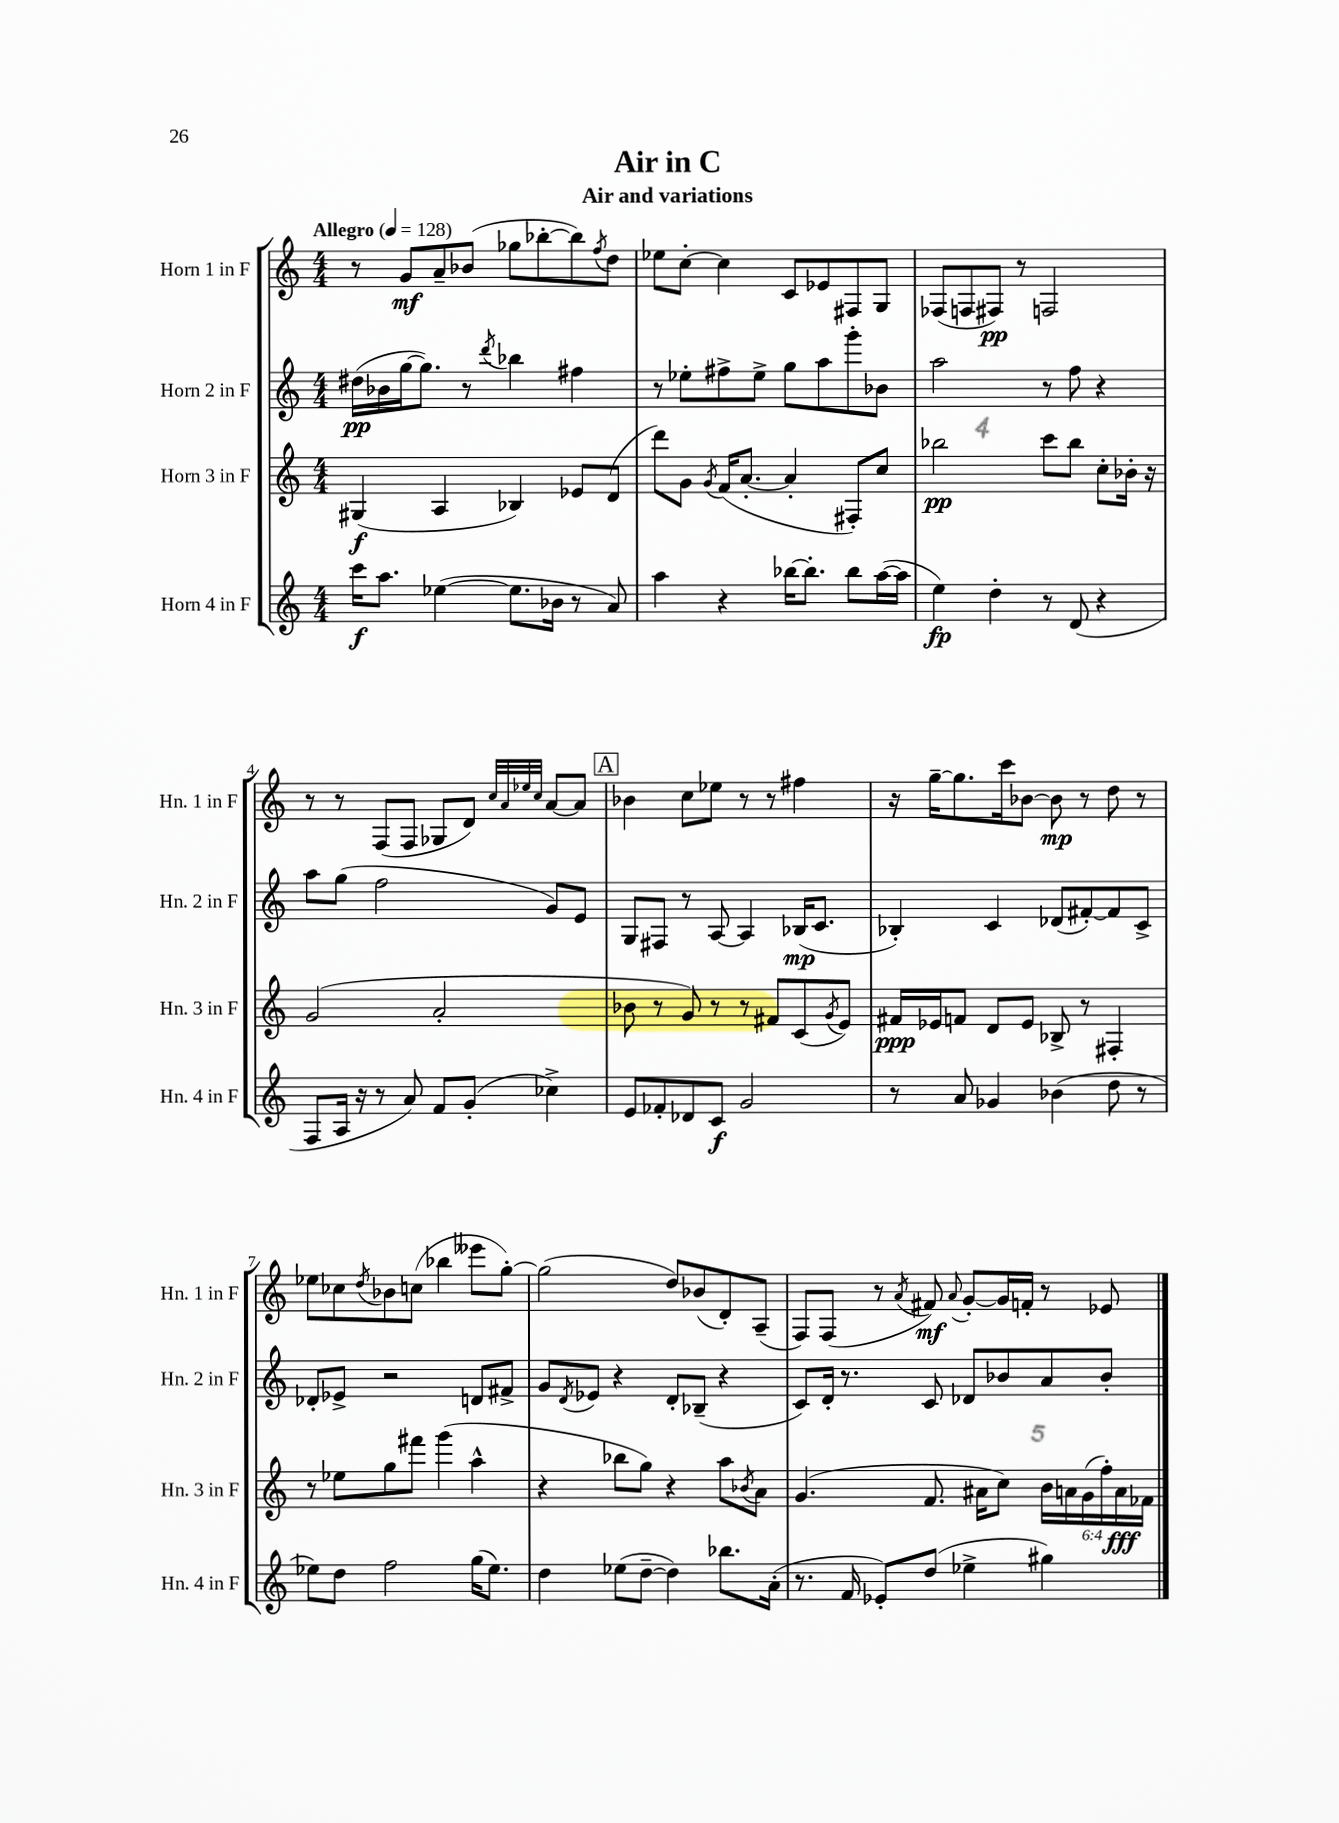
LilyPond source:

\header { title = "Air in C" subtitle = "Air and variations" }
<<
\new StaffGroup <<
\new Staff = "s0" \with { instrumentName = "Horn 1 in F" shortInstrumentName = "Hn. 1 in F" } {
    \clef treble \key c \major \numericTimeSignature \time 4/4 \tempo "Allegro" 4 = 128
    r8 g'8\mf a'8-- bes'8( ges''8 bes''8~-. bes''8) \acciaccatura { f''8 } d''8 |
    ees''8 c''8~-. c''4 c'8 ees'8 fis8 g8 |
    fes8( f8 fis8\pp) r8 f2 |
    r8 r8 f8( f8 ges8 d'8) \grace { c''32 a'32 ees''32 c''32 } a'8~ a'8 |
    \mark \markup { \box "A" } bes'4 c''8 ees''8 r8 r8 fis''4 |
    r16 g''16~-- g''8. c'''16 bes'8~ bes'8\mp r8 d''8 r8 |
    ees''8 ces''8 \acciaccatura { d''8 } bes'8 c''8( bes''4 eeses'''8 g''8~-.) |
    g''2( d''8) bes'8( d'8-.) a8--( |
    f8) f8( r8 \acciaccatura { a'8 } fis'8\mf) \appoggiatura { a'8 } g'8~-. g'16 f'16-. r8 ees'8 \bar "|." |
}
\new Staff = "s1" \with { instrumentName = "Horn 2 in F" shortInstrumentName = "Hn. 2 in F" } {
    \clef treble \key c \major \numericTimeSignature \time 4/4
    dis''16\pp( bes'16 g''16~ g''8.) r8 \acciaccatura { d'''8 } bes''4 fis''4 |
    r8 ees''8-. fis''8-> ees''8-> g''8 a''8 g'''8-. bes'8 |
    a''2 r8 f''8 r4 |
    a''8 g''8( f''2 g'8) e'8 |
    \mark \markup { \box "A" } g8 fis8 r8 a8~ a4 bes16\mp( c'8. |
    bes4-.) c'4 des'8( fis'8~-.) fis'8 c'8-> |
    des'8-. ees'8-> r2 d'8 fis'8-> |
    g'8 \acciaccatura { d'8 } ees'8 r4 d'8-. bes8--( r4 |
    c'8) d'16-. r8. c'8 des'8 bes'8 a'8 bes'8-. \bar "|." |
}
\new Staff = "s2" \with { instrumentName = "Horn 3 in F" shortInstrumentName = "Hn. 3 in F" } {
    \clef treble \key c \major \numericTimeSignature \time 4/4 \override Staff.TupletNumber.text = #tuplet-number::calc-fraction-text
    gis4\f( a4 bes4) ees'8 d'8( |
    d'''8) g'8 \acciaccatura { g'8 } f'16( a'8.~-. a'4-. fis8-.) c''8 |
    bes''2\pp c'''8 bes''8 c''8-. bes'16-. r16 |
    g'2( a'2-. |
    \mark \markup { \box "A" } bes'8 r8 g'8) r8 r8 fis'8 c'8( \acciaccatura { g'8 } e'8) |
    fis'16\ppp ees'16 f'8 d'8 ees'8 bes8-> r8 fis4-. |
    r8 ees''8 g''8 fis'''8 g'''4( a''4-^ |
    r4 bes''8 g''8) r4 a''8 \acciaccatura { bes'8 } a'8 |
    g'4.( f'8. ais'16 c''8) \tuplet 6/4 { b'16 a'16 g'16( f''16-.) a'16\fff fes'16 } \bar "|." |
}
\new Staff = "s3" \with { instrumentName = "Horn 4 in F" shortInstrumentName = "Hn. 4 in F" } {
    \clef treble \key c \major \numericTimeSignature \time 4/4
    c'''16\f a''8. ees''4~( ees''8. bes'16 r8 a'8) |
    a''4 r4 bes''16~ bes''8.-. bes''8 a''16~( a''16 |
    e''4\fp) d''4-. r8 d'8( r4 |
    f8 a16 r16 r8 a'8) f'8 g'8-.( ces''4->) |
    \mark \markup { \box "A" } e'8 fes'8-. des'8 c'8\f g'2 |
    r8 a'8 ges'4 bes'4( d''8 r8 |
    ees''8) d''8 f''2 g''16( ees''8.) |
    d''4 ees''8( d''8~-- d''4) bes''8. a'16-.( |
    r8. f'16 ees'8-.) d''8( ees''4-> gis''4) \bar "|." |
}
>>
>>
